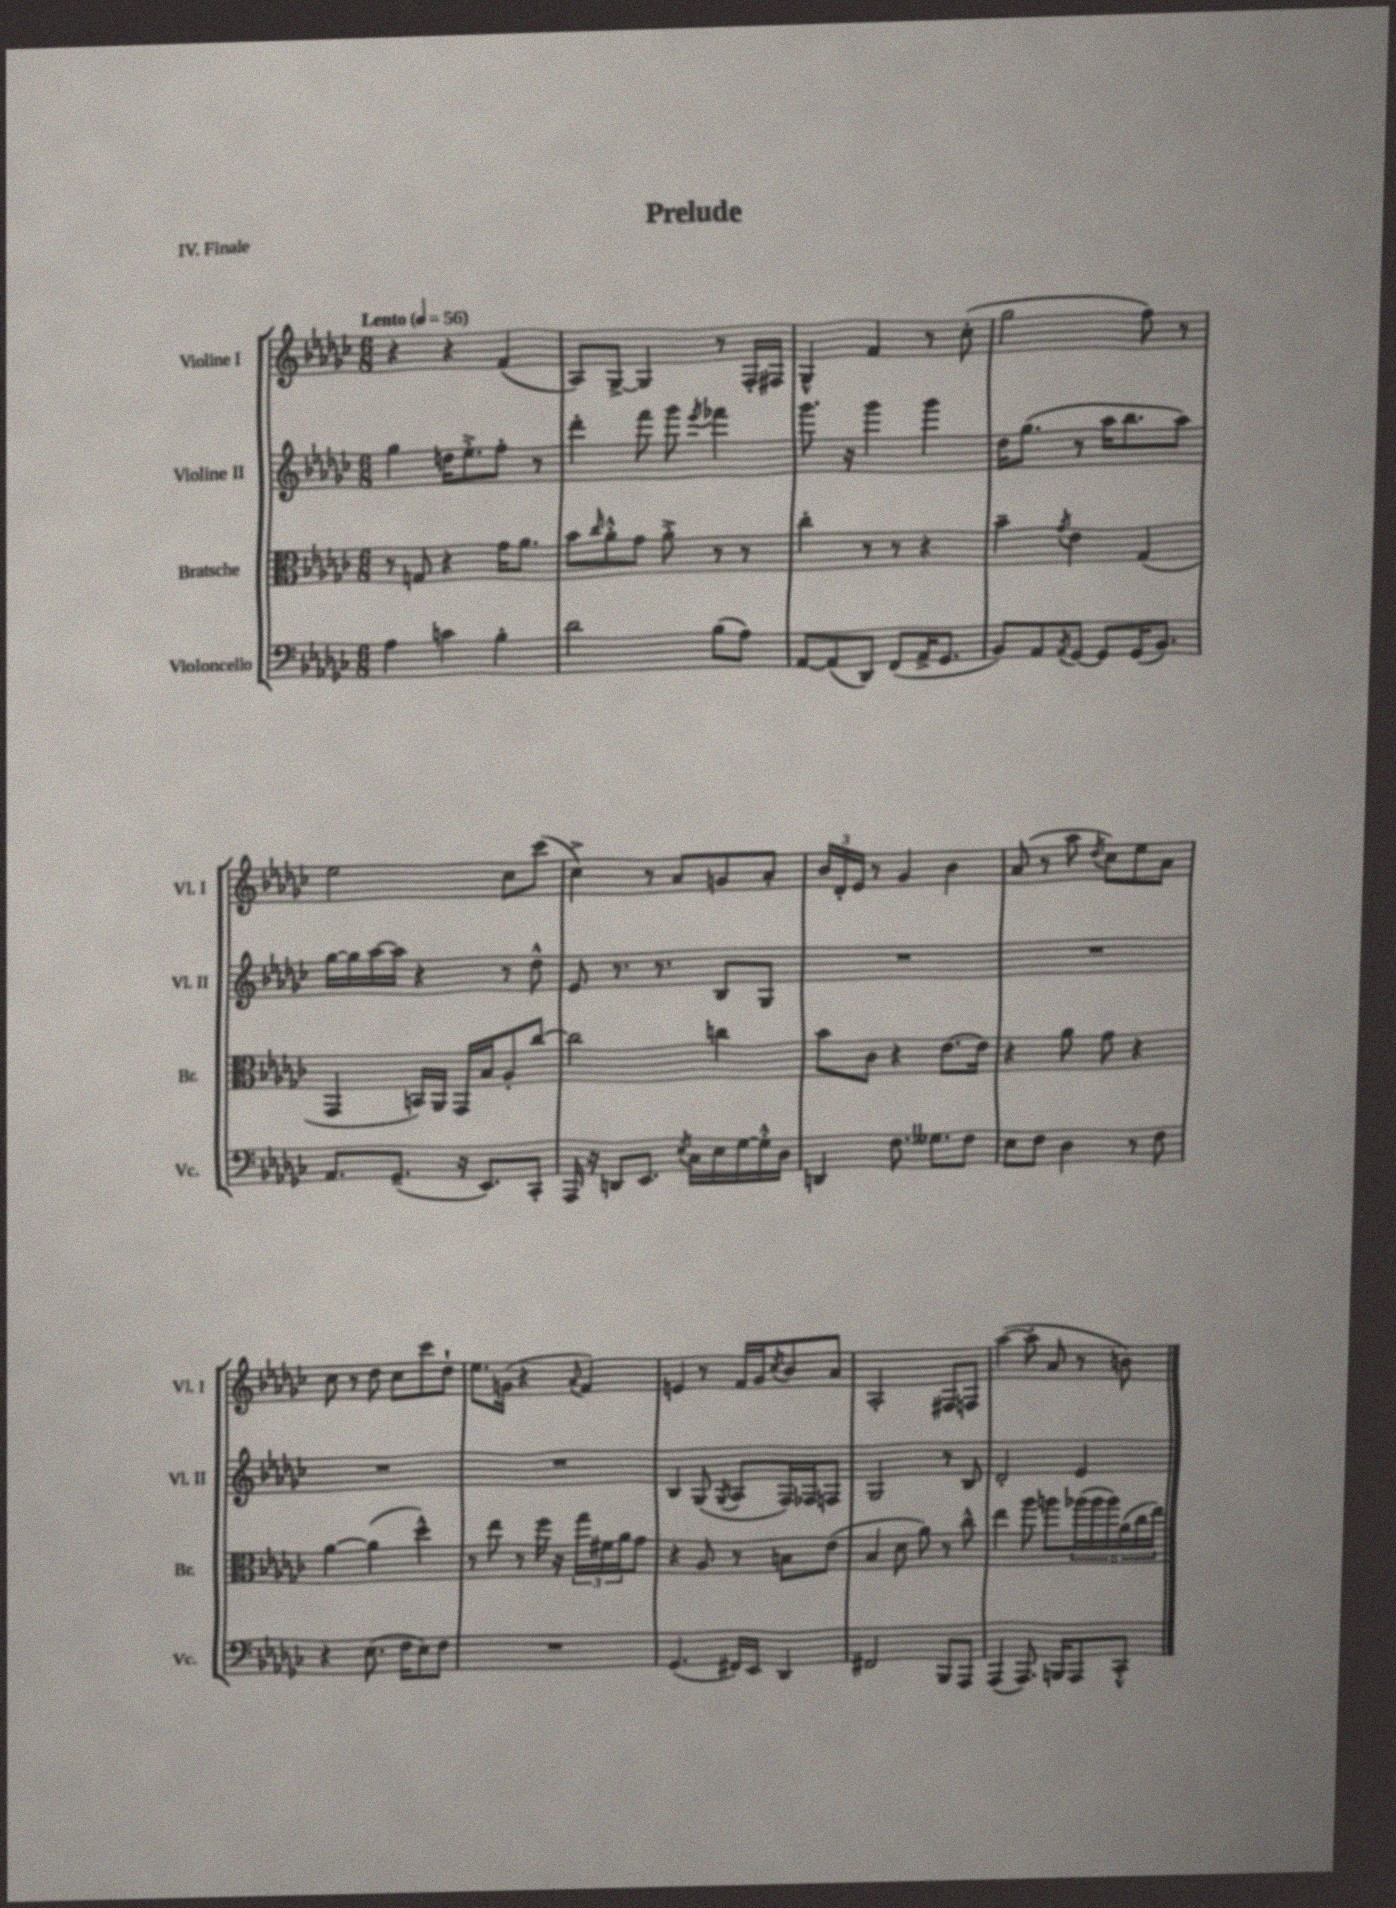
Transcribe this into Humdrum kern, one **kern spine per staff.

**kern	**kern	**kern	**kern
*staff4	*staff3	*staff2	*staff1
*clefF4	*clefC3	*clefG2	*clefG2
*k[b-e-a-d-g-c-]	*k[b-e-a-d-g-c-]	*k[b-e-a-d-g-c-]	*k[b-e-a-d-g-c-]
*M6/8	*M6/8	*M6/8	*M6/8
*MM56	*MM56	*MM56	*MM56
4A-\	8r	4gg-\	4r
.	8G/	.	.
4c\	4r	16dd\LK	4r
.	.	8.ee-'^\	.
4B-'\	16g-\LK	8ff'\J	(4f/
.	8.a-\J	.	.
.	.	8r	.
=	=	=	=
2d-\	8b-\L	4ddd-'\	8A-/L)
.	16qqcc-/	.	.
.	8a-'^^\	.	[8G-^/J
.	8g-\J	8fff\	4G-/]
.	8a-'^\	8ggg-\	.
.	.	8qeee-/	.
(8B-\L	8r	4fff-\	8r
8A-\J)	8r	.	16F'/LL
.	.	.	16F#/JJ
=	=	=	=
[8AA-/L	4cc-'\	8.ggg-\	4G-^^/
(8AA-/]	.	.	.
.	.	16r	.
8DD-/J)	8r	4ggg-\	4f/
(8FF/L	8r	.	.
16AA-^/K	4r	4ggg-\	8r
8.GG-/J	.	.	.
.	.	.	(8cc-'\
=	=	=	=
8BB-/L)	4b-~\	16dd-\LK	2gg-\
.	.	(8.gg-\J	.
8AA-/	.	.	.
8qAA-/	8qg-/	.	.
[8GG-/J	4e-\	8r	.
8GG-/]L	.	16aa-\LK	.
.	.	8.bb-\	.
(16GG-/K	(4G-/	.	8ff\)
8.BB-/J)	.	.	.
.	.	8aa-\J)	8r
=	=	=	=
8.AA-/L	4GG-/	[16gg-\LL	2ee-\
.	.	16gg-\]	.
.	.	[16aa-\	.
(8.GG-~/J	.	16aa-\]JJ	.
.	16BB/LL)	4r	.
.	16AA-/JJ	.	.
16r	16GG-/LL	.	.
8.EE-/L)	16B-/J	.	.
.	8A-'/	8r	8cc-\L
8CC-'/J	[8cc-/J	8dd-^^\	(8ccc-\J
=	=	=	=
16AAA-/	2cc-\]	8e-/	4cc-^\)
16r	.	.	.
8DD/L	.	8.r	.
8.EE-/J	.	.	8r
.	.	8.r	.
.	.	.	8a-/L
8qE-/	.	.	.
16C-\LL	.	.	.
16E-\	4cc\	8B-/L	8g/
[16G-\	.	.	.
16G-'^^\]	.	8G-/J	8a-'/J
16D-\JJ	.	.	.
=	=	=	=
4DD/	8b-\L	2.r	24b-/LL
.	.	.	24d-'/
.	.	.	24e-/JJ
.	8c-\J	.	8r
8.F\	4r	.	4g-/
8.G--\L	.	.	.
.	[8.e-\L	.	4b-\
8F\J	.	.	.
.	16e-\]Jk	.	.
=	=	=	=
8E-\L	4r	2.r	(8a-/
8F\J	.	.	8r
4D-\	8a-\	.	8aa-\
.	.	.	8qdd-/
.	8g-\	.	8cc-\L)
8r	4r	.	8ee-\
8F\	.	.	8a-\J
=	=	=	=
4r	[4a-\	2.r	8cc-\
.	.	.	8r
(8.E-\	(4a-\]	.	8dd-\
.	.	.	8cc-\L
16F\LK	.	.	.
8E-\)	4dd-^^\)	.	8ccc-\
8F\J	.	.	8dd-`\J
=	=	=	=
2.r	8r	2.r	8.ee-\L
.	8ee-\	.	.
.	.	.	(16g\Jk
.	8r	.	4r
.	16ff\	.	.
.	16r	.	.
.	.	.	8qqa-/
.	24gg-\LL	.	4f/)
.	24f#\	.	.
.	24a-\J	.	.
.	8g-\J	.	.
=	=	=	=
(4.GG-/	4r	4B-/	4e/
.	8A-/	(8G-/	8r
.	.	8qG-/	.
16FF#/LL)	8r	8A-/L	16f/LL
16EE-/JJ	.	.	16g-/J
.	.	.	8qcc-/
4DD-/	8B\L	16F/L)	8b-/
.	.	16F-/J	.
.	(8e-\J	8F/J	8a-/J
=	=	=	=
2FF#/	4B-/	2G-/	2A-'/
.	8d-\	.	.
.	8a-\)	.	.
8BBB-/L	8r	8r	8F#/L
8AAA-/J	8cc-^^\	8B-/	8F/J
=	=	=	=
(4AAA-/	4ee-\	2d-'/	([4aa-\
8.AAA-/)	8aa-\	.	8aa-'\]
.	8aa\L	.	8a-/
16BBB/LK	.	.	.
8AAA-/	(24aa-\L	4e-/	8r
.	24aa-\	.	.
.	24aa-\)	.	.
8CC-'^^/J	(24a-\	.	8b\)
.	24cc-\	.	.
.	24ee-\JJ)	.	.
==	==	==	==
*-	*-	*-	*-
